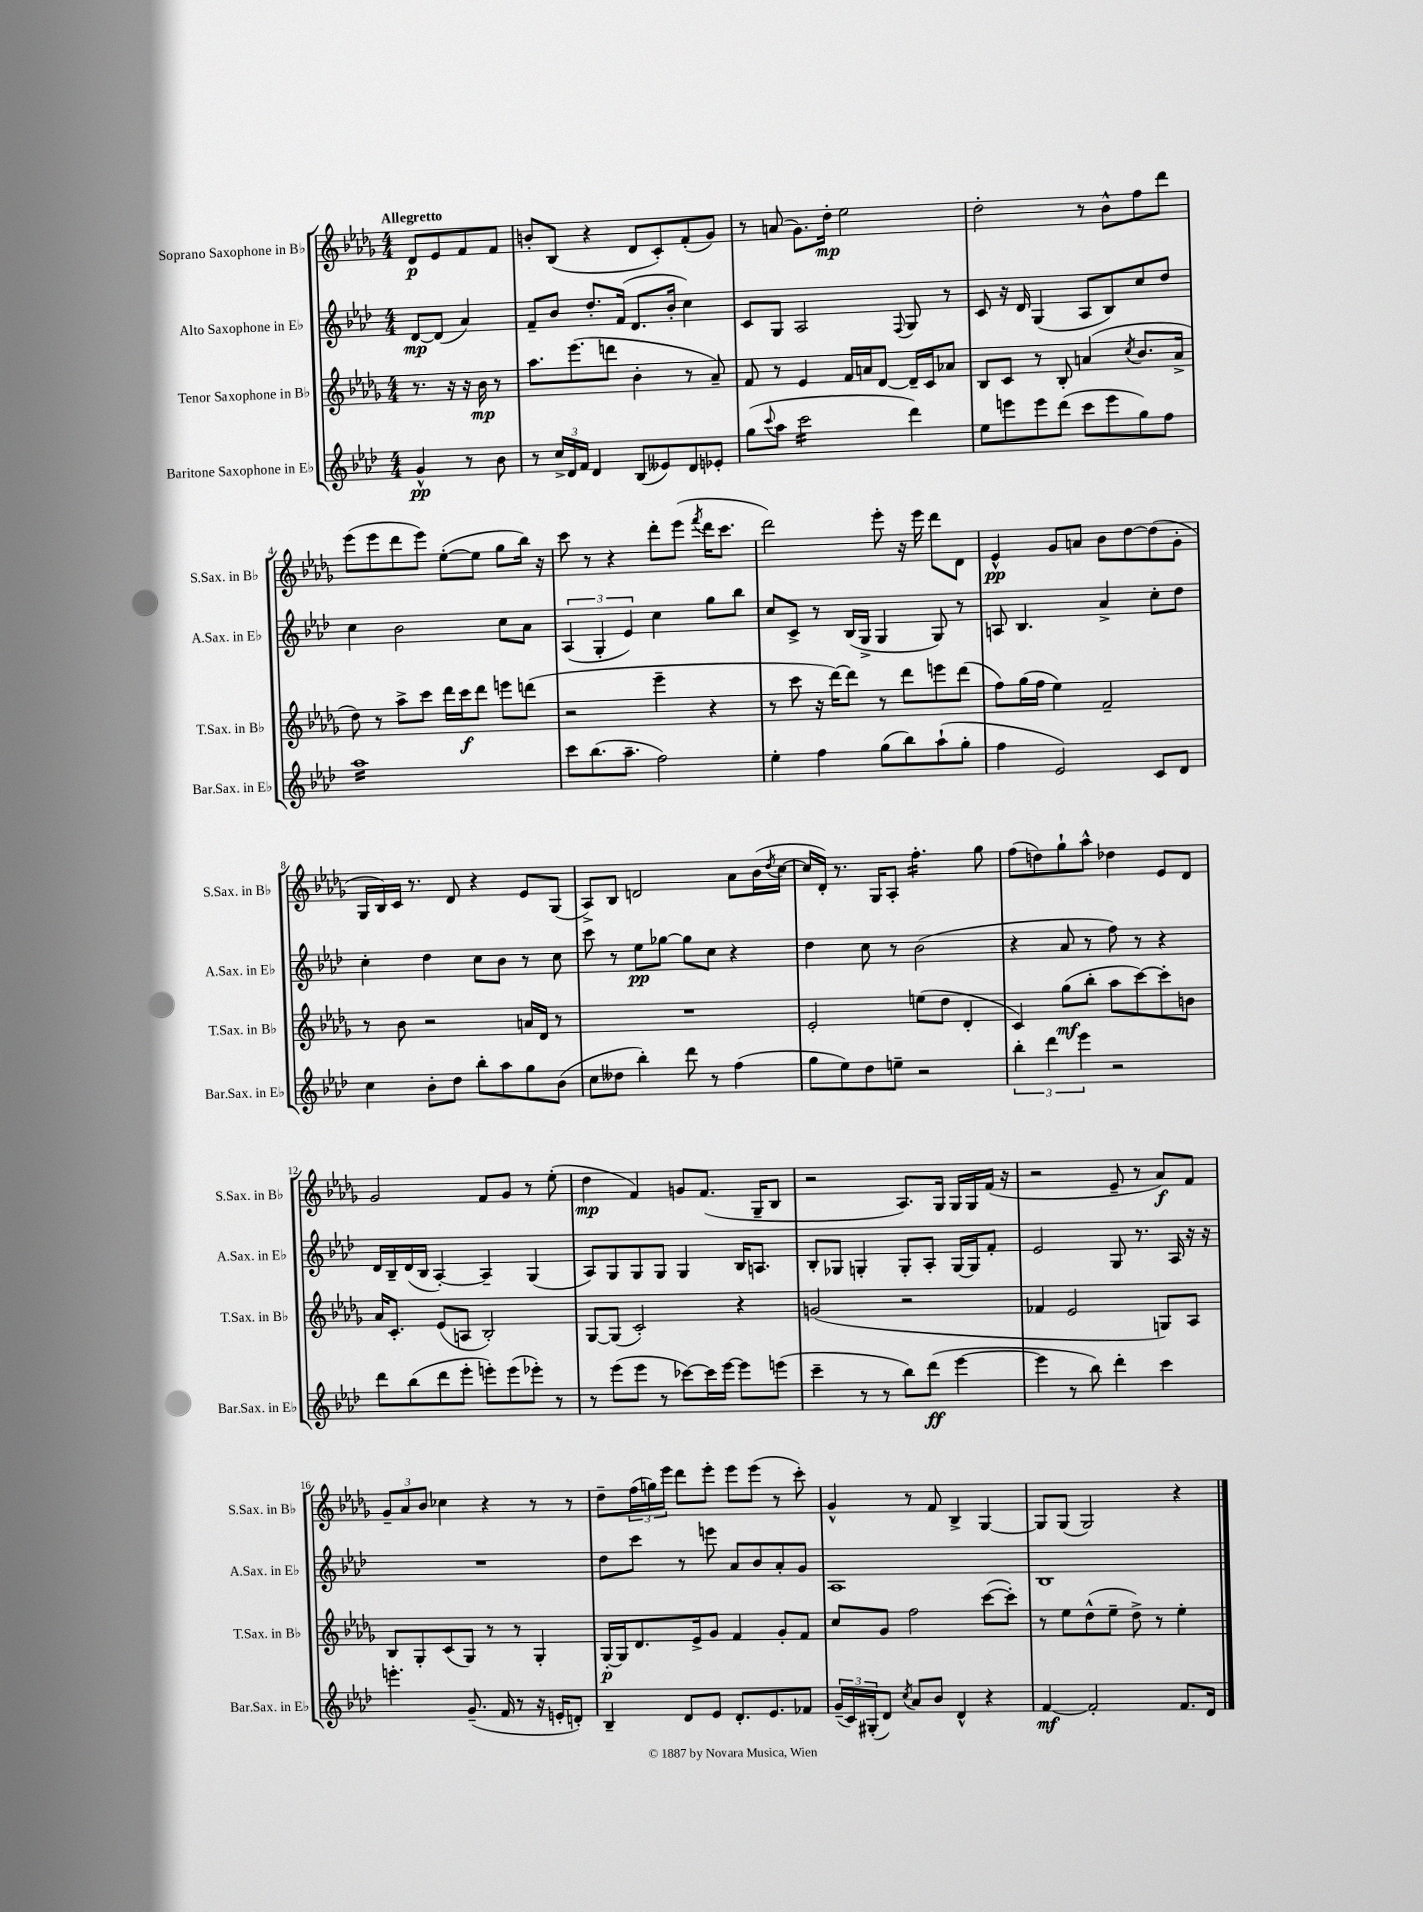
<<
\new StaffGroup <<
\new Staff = "s0" \with { instrumentName = "Soprano Saxophone in Bb" shortInstrumentName = "S.Sax. in Bb" } {
    \clef treble \key des \major \numericTimeSignature \time 4/4 \partial 2 \tempo "Allegretto"
    des'8\p ees'8 f'8 f'8 |
    b'8-. bes8( r4 des'8 c'8-.) f'8-.( ges'8) |
    r8 a'8( ges'8.) des''16-.\mp ees''2 |
    des''2-. r8 bes'8-^ f''8 des'''8 |
    ees'''8( ees'''8 des'''8 ees'''8) ees''8~-.( ees''8 ges''8 bes''16) r16 |
    c'''8 r8 r4 des'''8-. ees'''8( \acciaccatura { f'''8 } des'''16 c'''8. |
    des'''2) ees'''8-. r16 ees'''16 des'''8 des'8 |
    ees'4-^\pp ges'8 a'8 bes'8 des''8~ des''8( ges'8-. |
    ges16 bes16) c'16 r8. des'8 r4 ees'8 ges8( |
    aes8->) bes8 d'2 aes'8 bes'16( \acciaccatura { des''8 } c''16~ |
    c''16 des'16-.) r8. ges16 aes8-. f''4.:16-. ges''8 |
    f''8( d''8) ges''8-! aes''8-^ des''4 ees'8 des'8 |
    ges'2 f'8 ges'8 r8 ees''8-.( |
    des''4\mp f'4) g'8 f'8.( ges16-- bes8 |
    r2 aes8.) ges16 ges16 ges16 f'16( r16 |
    r2 ees'8-- r8 aes'8\f) f'8 |
    \tuplet 3/2 { ges'8-- aes'8 bes'8 } ces''4 r4 r8 r8 |
    des''8-- \tuplet 3/2 { f''16( g''16) ees'''16 } des'''8 ees'''8-. ees'''8 ees'''8( r8 c'''8-.) |
    ges'4-^ r8 f'8 bes4-> ges4~ |
    ges8 ges8( ges2) r4 \bar "|." |
}
\new Staff = "s1" \with { instrumentName = "Alto Saxophone in Eb" shortInstrumentName = "A.Sax. in Eb" } {
    \clef treble \key aes \major \numericTimeSignature \time 4/4 \partial 2
    des'8~\mp des'8( aes'4) |
    f'8-- bes'8 des''8.-. f'16( des'8. bes'16-. c''4) |
    c'8 g8 aes2 \appoggiatura { f8 } g8 r8 |
    c'8 r16 des'16 g4( aes8 bes8) c''8 des''8 |
    c''4 bes'2 c''8 aes'8 |
    \tuplet 3/2 { aes4( g4-. ees'4) } c''4 g''8 bes''8 |
    c''8 c'8-> r8 bes16( g16-> g4 g8) r8 |
    a8 bes4. aes'4-> c''8-. des''8 |
    c''4-. des''4 c''8 bes'8 r8 c''8 |
    c'''8 r8 ees''8\pp ges''8~ ges''8 c''8 r4 |
    des''4 c''8 r8 bes'2( |
    r4 aes'8 r8 f''8) r8 r4 |
    des'16 bes16-- des'16( bes16 aes4~-.) aes4-- g4( |
    aes8) g8 g8 g8 g4 bes16 a8. |
    bes8-. ges8 g4-. g8-. aes8-. g16~ g16 f'8-. |
    ees'2 g8 r8. aes16 r16 r16 |
    R1 |
    des''8 c'''8 r8 e'''8 aes'8 bes'8 aes'8-. g'8 |
    aes1 |
    bes1 \bar "|." |
}
\new Staff = "s2" \with { instrumentName = "Tenor Saxophone in Bb" shortInstrumentName = "T.Sax. in Bb" } {
    \clef treble \key des \major \numericTimeSignature \time 4/4 \partial 2
    r8. r16 r16 bes'16\mp r8 |
    aes''8. ees'''8.( d'''8 bes'4-. r8 aes'8--) |
    f'8 r8 ees'4 f'16 a'16 des'8~ des'16-- c'16 aes'8 |
    bes8 c'8 r8 bes8-. a'4( \acciaccatura { c''8 } bes'8. a'16-> |
    des''8) r8 aes''8-> c'''8 des'''16 c'''16\f des'''8 e'''8 d'''8( |
    r2 ees'''4-- r4 |
    r8 c'''8 r16 des'''16~) des'''8 r8 des'''8 e'''8 des'''8( |
    f''8) ges''16( f''16 ees''4) f'2-- |
    r8 bes'8 r2 a'16 des'16 r8 |
    R1 |
    ees'2-. e''8( des''8 des'4-. |
    c'4) ges''8\mf( bes''8-. aes''8 c'''8~) c'''8-. b'8 |
    aes'16 c'8.-. ees'8( a8 bes2-.) |
    ges8~ ges8( c'2-.) r4 |
    g'2( r2 |
    fes'4 ees'2 g8) aes8 |
    bes8 ges8-. c'8( ges8) r8 r8 ges4-. |
    ges16~-.\p ges16 des'8. ees'16-> ges'8 f'4 ges'8-. f'8 |
    c''8 ges'8 f''2 c'''8~( c'''8-.) |
    r8 ees''8 des''8-^( ees''8-- des''8->) r8 ees''4-. \bar "|." |
}
\new Staff = "s3" \with { instrumentName = "Baritone Saxophone in Eb" shortInstrumentName = "Bar.Sax. in Eb" } {
    \clef treble \key aes \major \numericTimeSignature \time 4/4 \partial 2
    g'4-^\pp r8 bes'8 |
    r8 \tuplet 3/2 { c''16-> des'16 f'16 } des'4 bes8( eeses'8) des'8 ees'8-. |
    g''8( \appoggiatura { c'''8 } aes''8 c'''2:16 des'''4) |
    ees''8 e'''8 e'''8 des'''8( c'''8 e'''8 g''8) f''8 |
    aes''1:16 |
    c'''8 bes''8.( aes''8.-- f''2) |
    ees''4-. f''4 g''8( bes''8) aes''8-!( g''8-. |
    f''4 ees'2) c'8 des'8 |
    c''4 bes'8-. des''8 bes''8-. aes''8 g''8 bes'8( |
    c''8 deses''8 bes''4-.) des'''8 r8 f''4( |
    g''8 ees''8) des''8 e''8-- r2 |
    \tuplet 3/2 { bes''4-. des'''4 ees'''4 } r2 |
    des'''8 bes''8( des'''8 ees'''8-. e'''8-.) e'''8( ees'''8-.) r8 |
    r8 ees'''8( ees'''8 r8 ces'''8~) ces'''16 ees'''16~ ees'''8 e'''8( |
    c'''4-- r8 r8 bes''8) des'''8\ff( ees'''4~ |
    ees'''4 r8 bes''8) des'''4-. c'''4 |
    e'''4.-. g'8.--( f'16 r8 r16 e'16-. d'8-.) |
    bes4-- des'8 ees'8 des'8.-. ees'8. fes'8 |
    \tuplet 3/2 { g'16--( c'16) gis16-.( } des'8) \acciaccatura { c''8 } aes'8 bes'8 des'4-^ r4 |
    f'4~\mf f'2-. f'8. des'16 \bar "|." |
}
>>
>>
